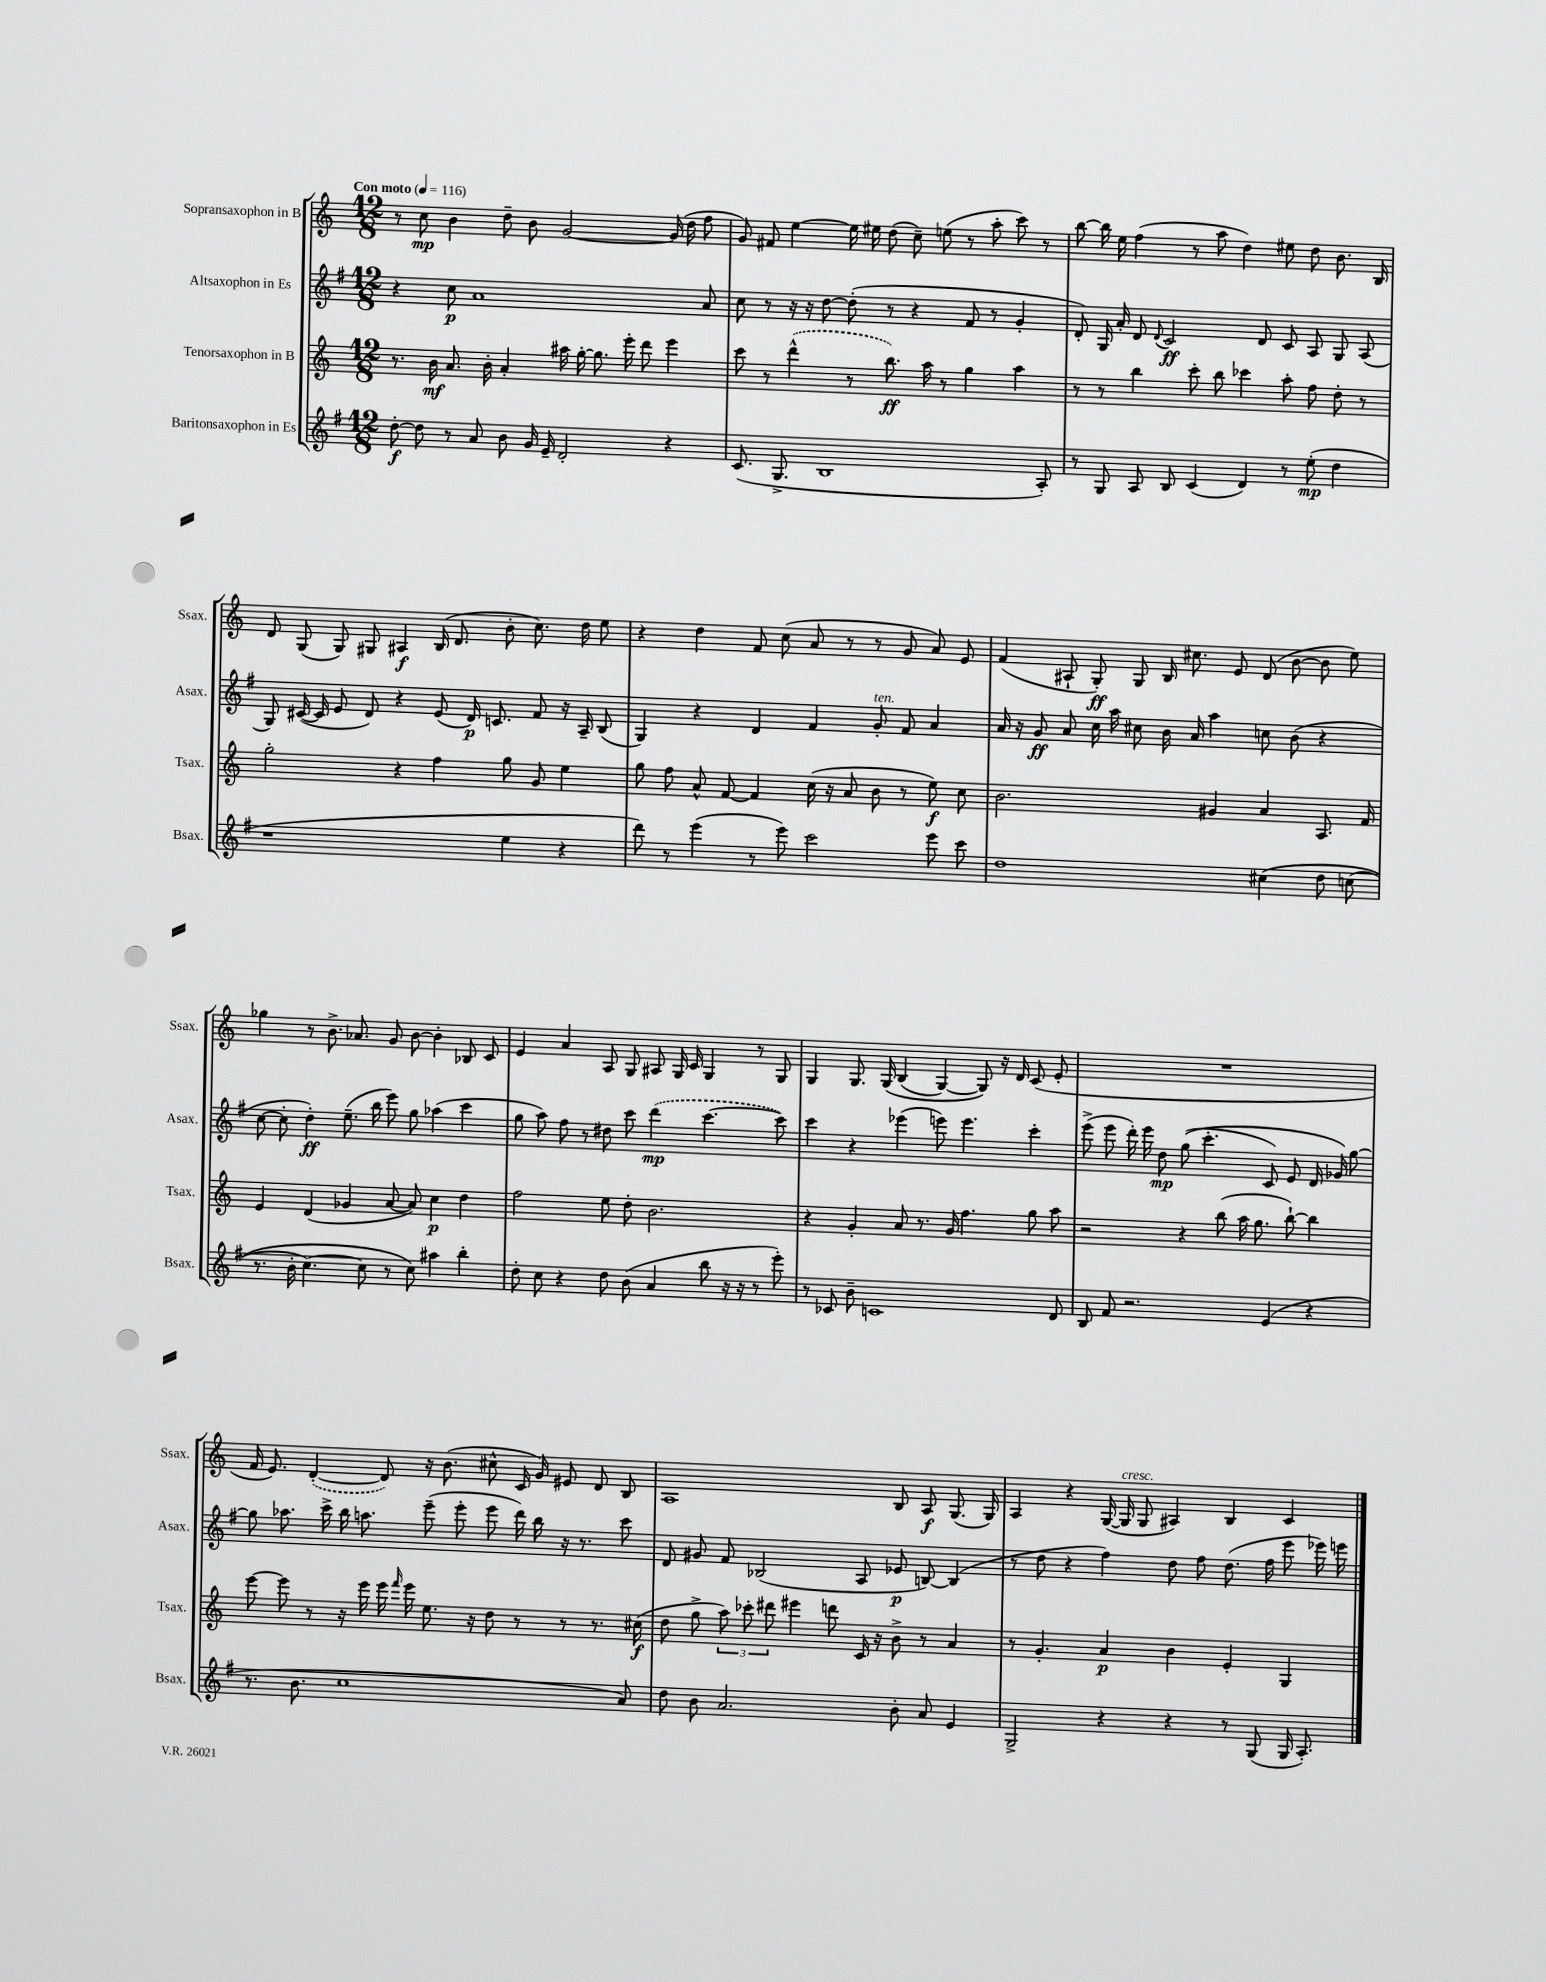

**kern	**kern	**kern	**kern
*staff4	*staff3	*staff2	*staff1
*clefG2	*clefG2	*clefG2	*clefG2
*k[f#]	*k[]	*k[f#]	*k[]
*M12/8	*M12/8	*M12/8	*M12/8
*MM116	*MM116	*MM116	*MM116
[8dd'	8.r	4r	8r
8dd]	.	.	8cc
.	16b	.	.
8r	8.a	8cc	4b
8a	.	1a	.
.	16b'	.	.
8b	4a'	.	8dd~
16g	.	.	8b
16e~	.	.	.
2d'	16aa#	.	[2g
.	[16gg'	.	.
.	8.gg]	.	.
.	16eee'	.	.
.	8ddd	.	.
4r	4eee	.	(16g]
.	.	.	16dd
.	.	8a	8ff
=	=	=	=
(8.c	8ccc	8cc	8g)
.	8r	8r	8f#
8.G^	.	.	.
.	(4ddd^^	16r	[4ee
.	.	16r	.
1B	.	[8dd	.
.	8r	(8dd']	16ee]
.	.	.	16ee#
.	8.bb)	8r	(8dd
.	.	4r	8cc~)
.	16aa	.	.
.	8r	.	(8ee
.	4gg	8f#	8r
.	.	8r	8aa'
.	4aa	4g'	8ccc)
8A')	.	.	8r
=	=	=	=
8r	8r	8d')	[8bb
8G	8r	16G	16bb]
.	.	16a'	16ee
8A	4bb	8d	(4ff
.	.	8qqd	.
8B	.	2c	.
(4c	8ccc'	.	8r
.	8bb	.	8aa
4d)	4ccc-	.	4dd)
.	.	8d	.
8r	8aa'	8c	8ee#
(8ee'	8ff	8A	8dd
4dd	8dd'	8G	8.b
.	8r	(8A	.
.	.	.	16B
=	=	=	=
1r	2gg'	8G)	8d
.	.	([16c#	(8G
.	.	16c#]	.
.	.	8e	8G)
.	.	8d)	8G#
.	4r	4r	4A#
.	4ff	(8e	(16B
.	.	.	8.d
.	.	16d)	.
.	.	8.c	.
4ee	8gg	.	8b'
.	8g	8f#	8.cc)
4r	4ee	16r	.
.	.	16A~	16dd
.	.	(8B	8ee
=	=	=	=
8ddd)	8gg	4G)	4r
8r	8ff	.	.
(4eee	8a^^	4r	4dd
.	[8f	.	.
8r	4f]	4d	8f
8eee)	.	.	(8cc
2ccc	(16cc	4f#	8a
.	16r	.	.
.	8a	.	8r
.	8b	8g'	8r
.	8r	8f#	8g
8eee	8ee)	4a	8a)
8ccc	8cc	.	8e
=	=	=	=
1dd	2.b	16a	(4f
.	.	16r	.
.	.	8g	.
.	.	8a	8A#`
.	.	16cc	8G')
.	.	16aa	.
.	.	8cc#	8G
.	.	16b	16B
.	.	16a	8.cc#
.	4g#	4aa	.
.	.	.	8e
&(4cc#	4a	8cc	(8d
.	.	(8b	[8b
8dd	8.A	4r	8b]
(8cc	.	.	8ee)
.	16f	.	.
=	=	=	=
8.r	4e	[8cc	4gg-
.	.	8cc']	.
16b'	.	.	.
[4.cc)	(4d	4dd')	8r
.	.	.	8.b^
.	4g-	(8.ee~	.
.	.	.	8.a-
8cc]	.	.	.
.	.	16bb	.
8r	[8a	8eee)	8g
8cc&)	8a])	8gg	[8b
4aa#	4cc	(4aa-	4b']
4bb'	4dd	4ccc	8B-
.	.	.	8c
=	=	=	=
8dd'	2ff	8gg	4e
8cc	.	8aa)	.
4r	.	8ff#	4a
.	.	8r	.
8dd	8ee	8dd#	8A
(8b	8dd'	8ccc	8G
4a	2.b	(4ddd	8A#
.	.	.	16G
.	.	.	16c
8bb	.	[4.ccc	4G
16r	.	.	.
16r	.	.	.
8r	.	.	8r
8eee')	.	8ccc])	8G
=	=	=	=
8r	4r	4ccc	4G
8c-	.	.	.
8b~	4g'	4r	8.G
1c	.	.	.
.	.	.	&(16G
.	8a	(4eee-	(4B
.	8.r	.	.
.	.	8eee)	[4G)
.	16g	.	.
.	4.ff	4.eee	.
.	.	.	8G]&)
.	.	.	16r
.	.	.	16d
.	8gg	4ccc'	(8c
8d	8aa	.	8e'
=	=	=	=
8B	2r	(8eee^	1.r
8f#	.	8eee	.
2.r	.	16ddd')	.
.	.	16eee	.
.	.	8dd	.
.	4r	&((8gg	.
.	.	4.ccc'	.
.	(8bb	.	.
.	16aa	.	.
.	8.gg	.	.
(4e	.	8c)	.
.	[8bb`)	8e	.
4r	4bb]	16d	.
.	.	16g-&)	.
.	.	[8gg	.
=	=	=	=
8.r	[8eee	8gg]	16f
.	.	.	8.e)
.	8eee]	8.aa-	.
8.b	.	.	.
.	8r	.	([4d'
.	.	16ccc^	.
1cc	16r	16bb	.
.	16eee	8.aa	.
.	16eee	.	8d])
.	16qqfff	.	.
.	16eee	.	.
.	8.ee	(8eee~	16r
.	.	.	(8.b
.	.	8eee'	.
.	16r	.	.
.	8dd	8eee	8cc#^^
.	8r	16ddd)	16c
.	.	16bb	16g)
.	8r	16r	8e#
.	.	8.r	.
.	8.r	.	8d
8a)	.	8ccc	8B
.	(16cc#	.	.
=	=	=	=
8dd	8dd	8d	1A
8b	8gg^	8g#	.
2.a	12aa)	8f#	.
.	12ccc-'	.	.
.	.	(2B-	.
.	12ddd#	.	.
.	4eee#	.	.
.	8ddd	.	.
.	16c	8A	.
.	16r	.	.
8b'	8b^	8e-	8B
8a	8r	[8B)	8A
4e	4a	(4B]	(8.G
.	.	.	16G)
=	=	=	=
2G^	8r	8r	4A
.	4.g'	8dd	.
.	.	4r	4r
4r	4a	4ff#)	([16G
.	.	.	16G]
.	.	.	8G
4r	4b	8dd	4A#)
.	.	8ff#	.
8r	4e'	(8.dd	4B
(8G	.	.	.
.	.	16ff#	.
16G	4G	8eee	4c
8.A')	.	.	.
.	.	16eee-)	.
.	.	16eee	.
==	==	==	==
*-	*-	*-	*-
